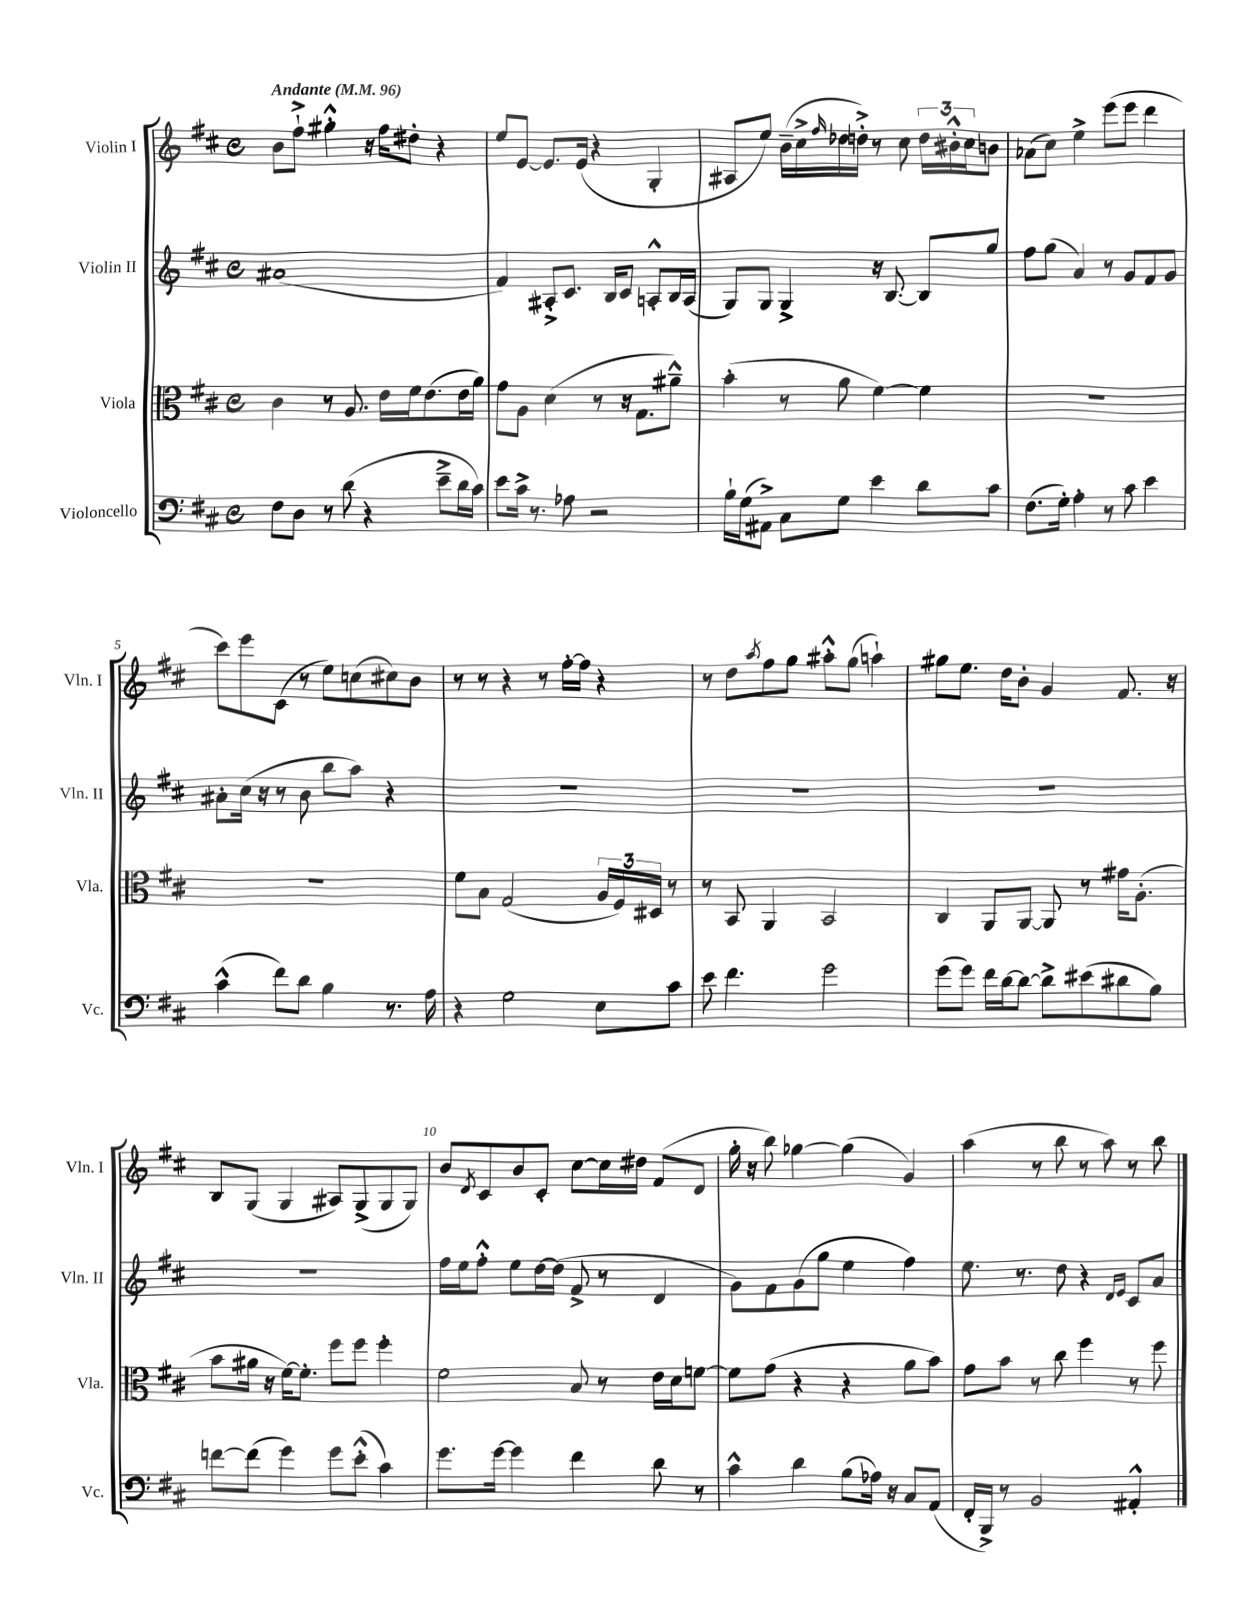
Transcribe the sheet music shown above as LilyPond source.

<<
\new StaffGroup <<
\new Staff = "s0" \with { instrumentName = "Violin I" shortInstrumentName = "Vln. I" } {
    \clef treble \key d \major \defaultTimeSignature \time 4/4 \tempo "Andante" 4 = 96
    b'8 fis''8-!-> gis''4-.-^ r16 fis''16 dis''8-. r4 |
    e''8 e'8~ e'8. e'16( r4 g4-. |
    ais8 e''8) b'16--( cis''16-> \grace { fis''16 } des''16 d''16-.->) r8 cis''8 \tuplet 3/2 { d''16 bis'16-.-^ cis''16 } b'8 |
    aes'8( cis''8) e''4-> e'''8( e'''8 d'''4 |
    cis'''8) e'''8 cis'8( r8 e''8) c''8( cis''8) b'8 |
    r8 r8 r4 r8 fis''16~-. fis''16 r4 |
    r8 d''8 \acciaccatura { a''8 } fis''8 g''8 ais''8-.-^ g''8( a''4-!) |
    gis''8 e''8. d''16 b'8-. g'4 fis'8. r16 |
    b8 g8( g4 ais8) g8->( g8 g8) |
    b'8 \acciaccatura { d'8 } cis'8 b'8 cis'8-. cis''8~ cis''16 dis''16 fis'8( d'8 |
    g''16-. r16 b''8) ges''4~ ges''4( g'4) |
    a''4( r8 b''8 r8 a''8) r8 b''8 \bar "|." |
}
\new Staff = "s1" \with { instrumentName = "Violin II" shortInstrumentName = "Vln. II" } {
    \clef treble \key d \major \defaultTimeSignature \time 4/4
    ais'1( |
    fis'4) ais8-.-> cis'8. b16 cis'8 a8-.-^ b16 a16( |
    g8) g8 g4-> r16 b8.~ b8 g''8 |
    fis''8 g''8( a'4) r8 g'8 fis'8 g'8 |
    ais'8-. cis''16( r16 r8 b'8 b''8 a''8) r4 |
    R1 |
    R1 |
    R1 |
    R1 |
    fis''16 e''16 fis''8-.-^ e''8 d''16~ d''16( fis'8-> r8 d'4 |
    g'8) fis'8 g'8( g''8 e''4 fis''4) |
    e''8. r8. d''8 r4 \grace { d'16 e'16 } cis'8 a'8 \bar "|." |
}
\new Staff = "s2" \with { instrumentName = "Viola" shortInstrumentName = "Vla." } {
    \clef alto \key d \major \defaultTimeSignature \time 4/4
    cis'4 r8 a8. e'16 fis'16 e'8.( e'16 a'16) |
    g'8 a8 d'4( r8 r16 g8. ais'8---^) |
    b'4-.( r8 a'8 fis'4~) fis'4 |
    R1 |
    R1 |
    fis'8 b8 g2( \tuplet 3/2 { a16 fis16) dis16 } r8 |
    r8 b,8 a,4 b,2 |
    cis4 a,8 a,8~ a,8 r8 gis'16 a8.-.( |
    b'8 ais'16 r16 fis'16~) fis'8.-. fis''8 fis''8 fis''4-. |
    fis'2 b8 r8 e'16 d'16 f'8~ |
    f'8 g'8( r4 r4 a'8 b'8) |
    g'8 b'8 r8 cis''8 fis''4 r8 fis''8 \bar "|." |
}
\new Staff = "s3" \with { instrumentName = "Violoncello" shortInstrumentName = "Vc." } {
    \clef bass \key d \major \defaultTimeSignature \time 4/4
    fis8 d8 r8 d'8( r4 e'8---> d'16 cis'16) |
    e'8 cis'16-> r8. aes8 r2 |
    b16-! g16( ais,8->) cis8 g8 e'4 d'8 cis'8 |
    fis8.( g16-.) a4-. r8 cis'8 e'4 |
    cis'4-^( fis'8) d'8 b4 r8. a16 |
    r4 g2 e8 cis'8 |
    e'8 fis'4. g'2 |
    g'8( g'8) fis'16 d'16~ d'8~ d'8-> eis'8( dis'8 b8) |
    f'8~ f'8( g'4) g'8 e'8-.-^( cis'4) |
    g'8. g'16~ g'4 fis'4 d'8 r8 |
    cis'4-^ d'4 b8( aes16) r16 cis8 a,8( |
    fis,16-. b,,16->) r8 b,2 ais,4-.-^ \bar "|." |
}
>>
>>
\layout { \context { \Score \override BarNumber.break-visibility = ##(#f #t #t) barNumberVisibility = #(every-nth-bar-number-visible 5) } }
